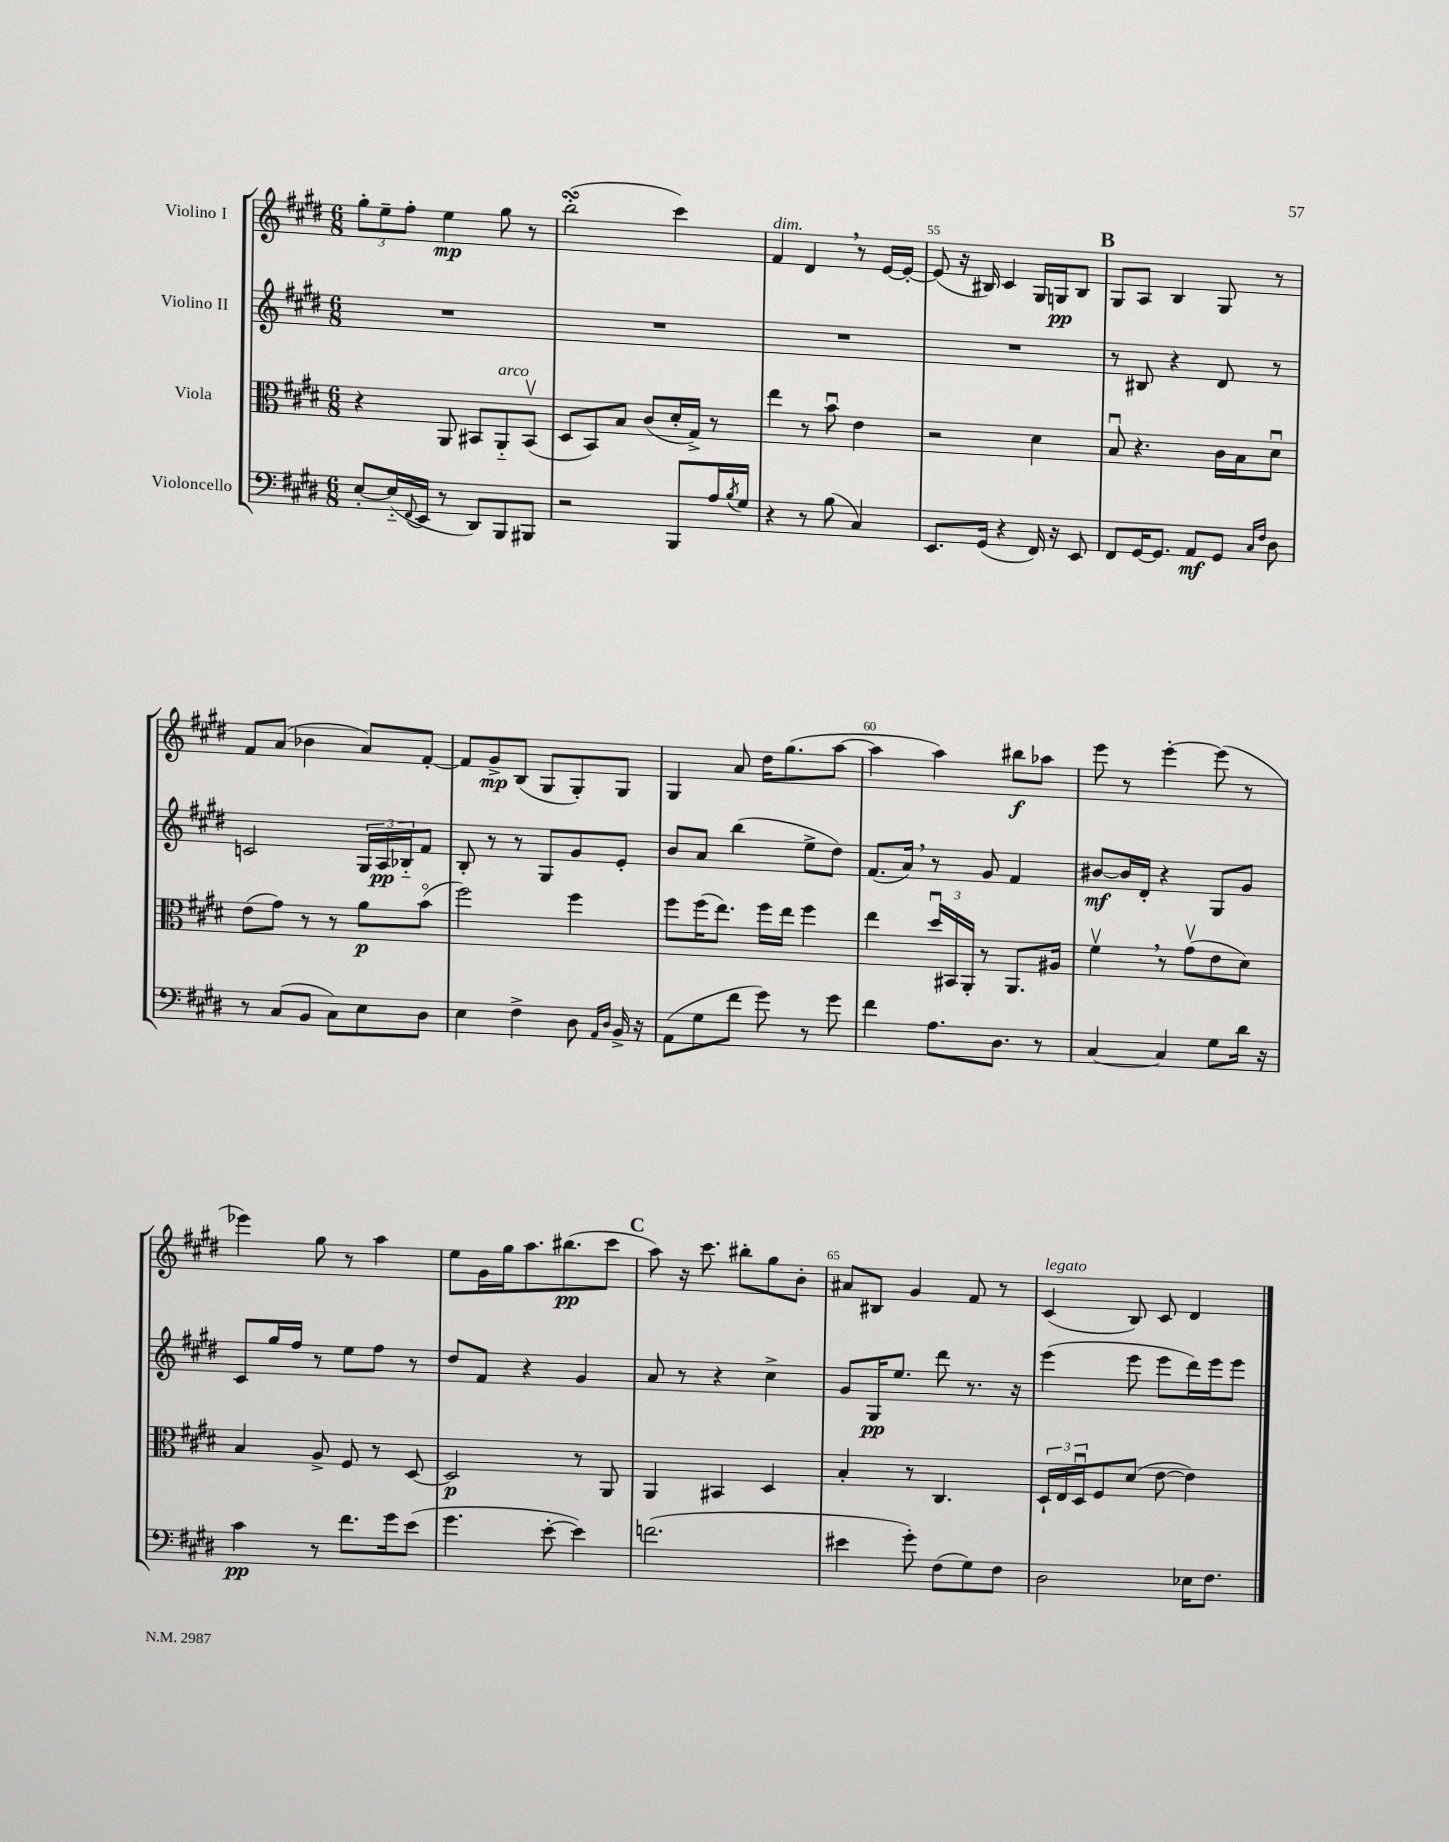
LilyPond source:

<<
\new StaffGroup <<
\new Staff = "s0" \with { instrumentName = "Violino I" } {
    \clef treble \key e \major \numericTimeSignature \time 6/8
    \tuplet 3/2 { gis''8-. e''8-- fis''8-. } e''4\mp gis''8 r8 |
    b''2-.\turn( cis'''4) |
    fis'4^\markup { \italic "dim." } dis'4 \breathe r8 e'16~ e'16~-. |
    e'8( r16 bis16) cis'4 gis16 g16\pp bis8 |
    \mark \markup { \bold "B" } gis8 a8 b4 gis8 r8 |
    fis'8 a'8( bes'4 a'8) fis'8~-. |
    fis'8 gis'8->\mp b8( gis8 gis8-.) gis8 |
    gis4 a'8 dis''16 gis''8.( a''8~ |
    a''4 a''4) bis''8\f aes''8 |
    e'''8 r8 e'''4~-. e'''8( r8 |
    ees'''4) gis''8 r8 a''4 |
    e''8 gis'16 gis''16 a''8. bis''8.\pp( cis'''8 |
    \mark \markup { \bold "C" } a''8) r16 cis'''8. bis''8-. gis''8 b'8-. |
    ais'8 bis8 gis'4 fis'8 r8 |
    cis'4^\markup { \italic "legato" }( b8) cis'8 dis'4 \bar "|." |
}
\new Staff = "s1" \with { instrumentName = "Violino II" } {
    \clef treble \key e \major \numericTimeSignature \time 6/8
    R2. |
    R2. |
    R2. |
    R2. |
    \mark \markup { \bold "B" } r8 bis8 r4 dis'8 r8 |
    c'2 \tuplet 3/2 { gis16 a16\pp bes16-_ } fis'8 |
    b8-. r8 r8 gis8 gis'8 e'8-. |
    b'8 a'8 b''4( e''8-> dis''8) |
    fis'8.( a'16) \breathe r8 gis'8 fis'4 |
    bis'8~\mf bis'16 dis'16-. r4 gis8 gis'8 |
    cis'8 gis''16 fis''16 r8 e''8 fis''8 r8 |
    dis''8 fis'8 r4 gis'4 |
    \mark \markup { \bold "C" } a'8 r8 r4 cis''4-> |
    gis'8 gis16\pp e''8. dis'''8 r8. r16 |
    e'''4( e'''8 e'''8 dis'''16) e'''16 e'''8 \bar "|." |
}
\new Staff = "s2" \with { instrumentName = "Viola" } {
    \clef alto \key e \major \numericTimeSignature \time 6/8
    r4 a,8 bis,8 a,8-_^\markup { \italic "arco" } bis,8\upbow( |
    dis8 b,8) b8 cis'8( dis'16-. gis16->) r8 |
    e''4 r8 b'8\downbow e'4 |
    r2 dis'4 |
    \mark \markup { \bold "B" } b8\downbow r4. cis'16 b16 dis'8\downbow |
    e'8( gis'8) r8 r8 a'8\p b'8\flageolet( |
    fis''2) fis''4 |
    fis''8 fis''16( e''8.) fis''16 e''16 fis''4 |
    e''4 \tuplet 3/2 { dis''16\downbow bis,16 a,16-. } r8 a,8. ais16 |
    fis'4\upbow \breathe r8 gis'8\upbow( e'8 dis'8) |
    b4 a8-> fis8 r8 dis8~ |
    dis2\p r8 a,8 |
    \mark \markup { \bold "C" } a,4 bis,4 dis4 |
    b4-. r8 cis4. |
    \tuplet 3/2 { dis16-! e16 dis16\downbow } fis8 dis'8( e'8~ e'4) \bar "|." |
}
\new Staff = "s3" \with { instrumentName = "Violoncello" } {
    \clef bass \key e \major \numericTimeSignature \time 6/8
    e8~-. e16-_( \appoggiatura { fis,8 } e,16 r8 dis,8) b,,8 bis,,8 |
    r2 b,,8 a16 \acciaccatura { b8 } gis16 |
    r4 r8 b8( cis4) |
    e,8. gis,16( r4 fis,16) r16 e,8 |
    \mark \markup { \bold "B" } fis,8 gis,16~ gis,8. a,8\mf gis,8 \grace { cis16 fis16 } dis8 |
    r8 cis8( b,8 cis8) e8 dis8 |
    e4 fis4-> dis8 \grace { a,16 dis16 } b,16-> r16 |
    a,8( gis8 fis'8 gis'8) r8 gis'8 |
    fis'4 a8. dis8. r8 |
    cis4~ cis4 gis8 dis'16 r16 |
    cis'4\pp r8 fis'8. gis'16 e'8( |
    gis'4. e'8~-. e'4) |
    \mark \markup { \bold "C" } f'2.( |
    eis'4 gis'8-.) fis8( gis8) fis8 |
    dis2 ees16 fis8. \bar "|." |
}
>>
>>
\layout { \context { \Score currentBarNumber = #52 \override BarNumber.break-visibility = ##(#f #t #t) barNumberVisibility = #(every-nth-bar-number-visible 5) } }
